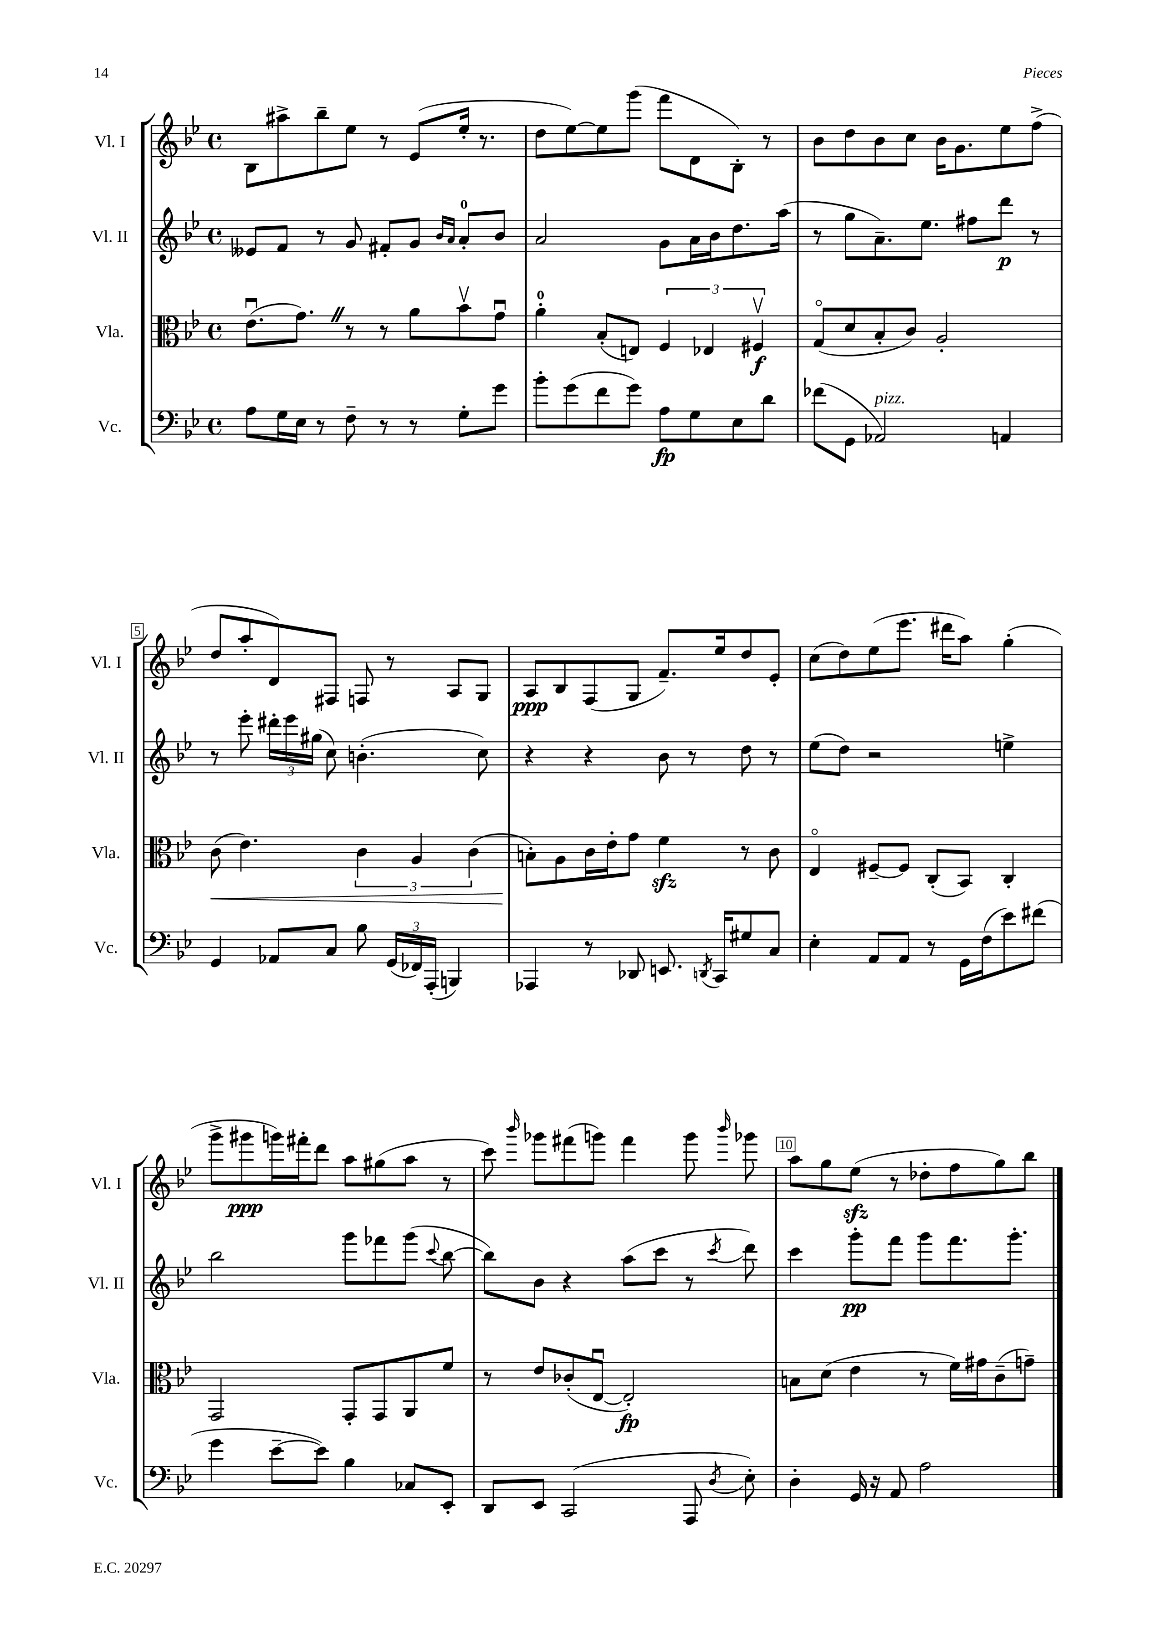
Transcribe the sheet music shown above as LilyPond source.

<<
\new StaffGroup <<
\new Staff = "s0" \with { instrumentName = "Vl. I" shortInstrumentName = "Vl. I" } {
    \clef treble \key bes \major \defaultTimeSignature \time 4/4
    \autoBeamOff bes8[ ais''8-> bes''8-- ees''8] r8 ees'8[( ees''16]-. r8. |
    d''8[ ees''8~) ees''8 g'''8]( f'''8[ d'8 bes8]-.) r8 |
    bes'8[ d''8 bes'8 c''8] bes'16[ g'8. ees''8 f''8]->( |
    d''8[ a''8-. d'8) fis8] f8 r8 a8[ g8] |
    a8[\ppp bes8 f8( g8] f'8.[--) ees''16 d''8 ees'8]-. |
    c''8[( d''8) ees''8( ees'''8.] dis'''16[ a''8]) g''4-.( |
    g'''8[-> gis'''8\ppp g'''16) fis'''16-. d'''8] a''8[ gis''8( a''8] r8 |
    c'''8) \grace { bes'''16 } ges'''8[ fis'''8( g'''8]) fis'''4 g'''8 \grace { bes'''16 } ges'''8 |
    a''8[ g''8 ees''8]\sfz( r8 des''8[-. f''8 g''8) bes''8] \bar "|." |
}
\new Staff = "s1" \with { instrumentName = "Vl. II" shortInstrumentName = "Vl. II" } {
    \clef treble \key bes \major \defaultTimeSignature \time 4/4
    \autoBeamOff eeses'8[ f'8] r8 g'8 fis'8[-. g'8] \grace { bes'16[ a'16] } a'8[-0-. bes'8] |
    a'2 g'8[ a'16 bes'16 d''8. a''16]( |
    r8 g''8[ a'8.--) ees''8.] fis''8[ d'''8]\p r8 |
    r8 ees'''8-. \tuplet 3/2 { dis'''16[-. ees'''16 gis''16]( } c''8) b'4.-.( c''8) |
    r4 r4 bes'8 r8 d''8 r8 |
    ees''8[( d''8]) r2 e''4-> |
    bes''2 g'''8[ fes'''8 g'''8]( \appoggiatura { c'''8 } bes''8~ |
    bes''8[) bes'8] r4 a''8[( c'''8] r8 \acciaccatura { c'''8 } d'''8) |
    c'''4 g'''8[-.\pp f'''8] g'''8[ f'''8. g'''8.]-. \bar "|." |
}
\new Staff = "s2" \with { instrumentName = "Vla." shortInstrumentName = "Vla." } {
    \clef alto \key bes \major \defaultTimeSignature \time 4/4
    \autoBeamOff ees'8.[\downbow( g'8.]) \once \override BreathingSign.text = \markup { \musicglyph "scripts.caesura.straight" } \breathe r8 r8 a'8[ bes'8\upbow g'8]\downbow |
    a'4-0-. bes8[-.( e8]) \tuplet 3/2 { f4 ees4 fis4\upbow\f } |
    g8[\flageolet( d'8 bes8-. c'8]) a2-. |
    c'8\<( ees'4.) \tuplet 3/2 { c'4 a4 c'4( } |
    b8[-.\!) a8 c'16 ees'16-. g'8] f'4\sfz r8 c'8 |
    ees4\flageolet fis8[~-- fis8] c8[-.( bes,8]) c4-. |
    g,2 g,8[-. g,8 a,8 f'8] |
    r8 ees'8[ ces'8-.( ees8]~\downbow ees2-.\fp) |
    b8[ d'8]( ees'4 r8 f'16[) gis'16 c'8--( g'8]--) \bar "|." |
}
\new Staff = "s3" \with { instrumentName = "Vc." shortInstrumentName = "Vc." } {
    \clef bass \key bes \major \defaultTimeSignature \time 4/4
    \autoBeamOff a8[ g16 ees16] r8 f8-- r8 r8 g8[-. g'8] |
    bes'8[-. g'8( f'8 g'8]) a8[\fp g8 ees8 d'8] |
    fes'8[( g,8] aes,2^\markup { \italic "pizz." }) a,4 |
    g,4 aes,8[ c8] bes8 \tuplet 3/2 { g,16[( fes,16) a,,16]-.( } b,,4) |
    aes,,4 r8 des,8 e,8. \acciaccatura { d,8 } c,16[ gis8 c8] |
    ees4-. a,8[ a,8] r8 g,16[ f16( ees'8) fis'8]( |
    g'4 ees'8[~-- ees'8]) bes4 ces8[ ees,8]-. |
    d,8[ ees,8] c,2( a,,8 \acciaccatura { d8 } ees8-.) |
    d4-. g,16 r16 a,8 a2 \bar "|." |
}
>>
>>
\layout { \context { \Score currentBarNumber = #2 \override BarNumber.break-visibility = ##(#f #t #t) barNumberVisibility = #(every-nth-bar-number-visible 5) \override BarNumber.stencil = #(make-stencil-boxer 0.1 0.3 ly:text-interface::print) } }
